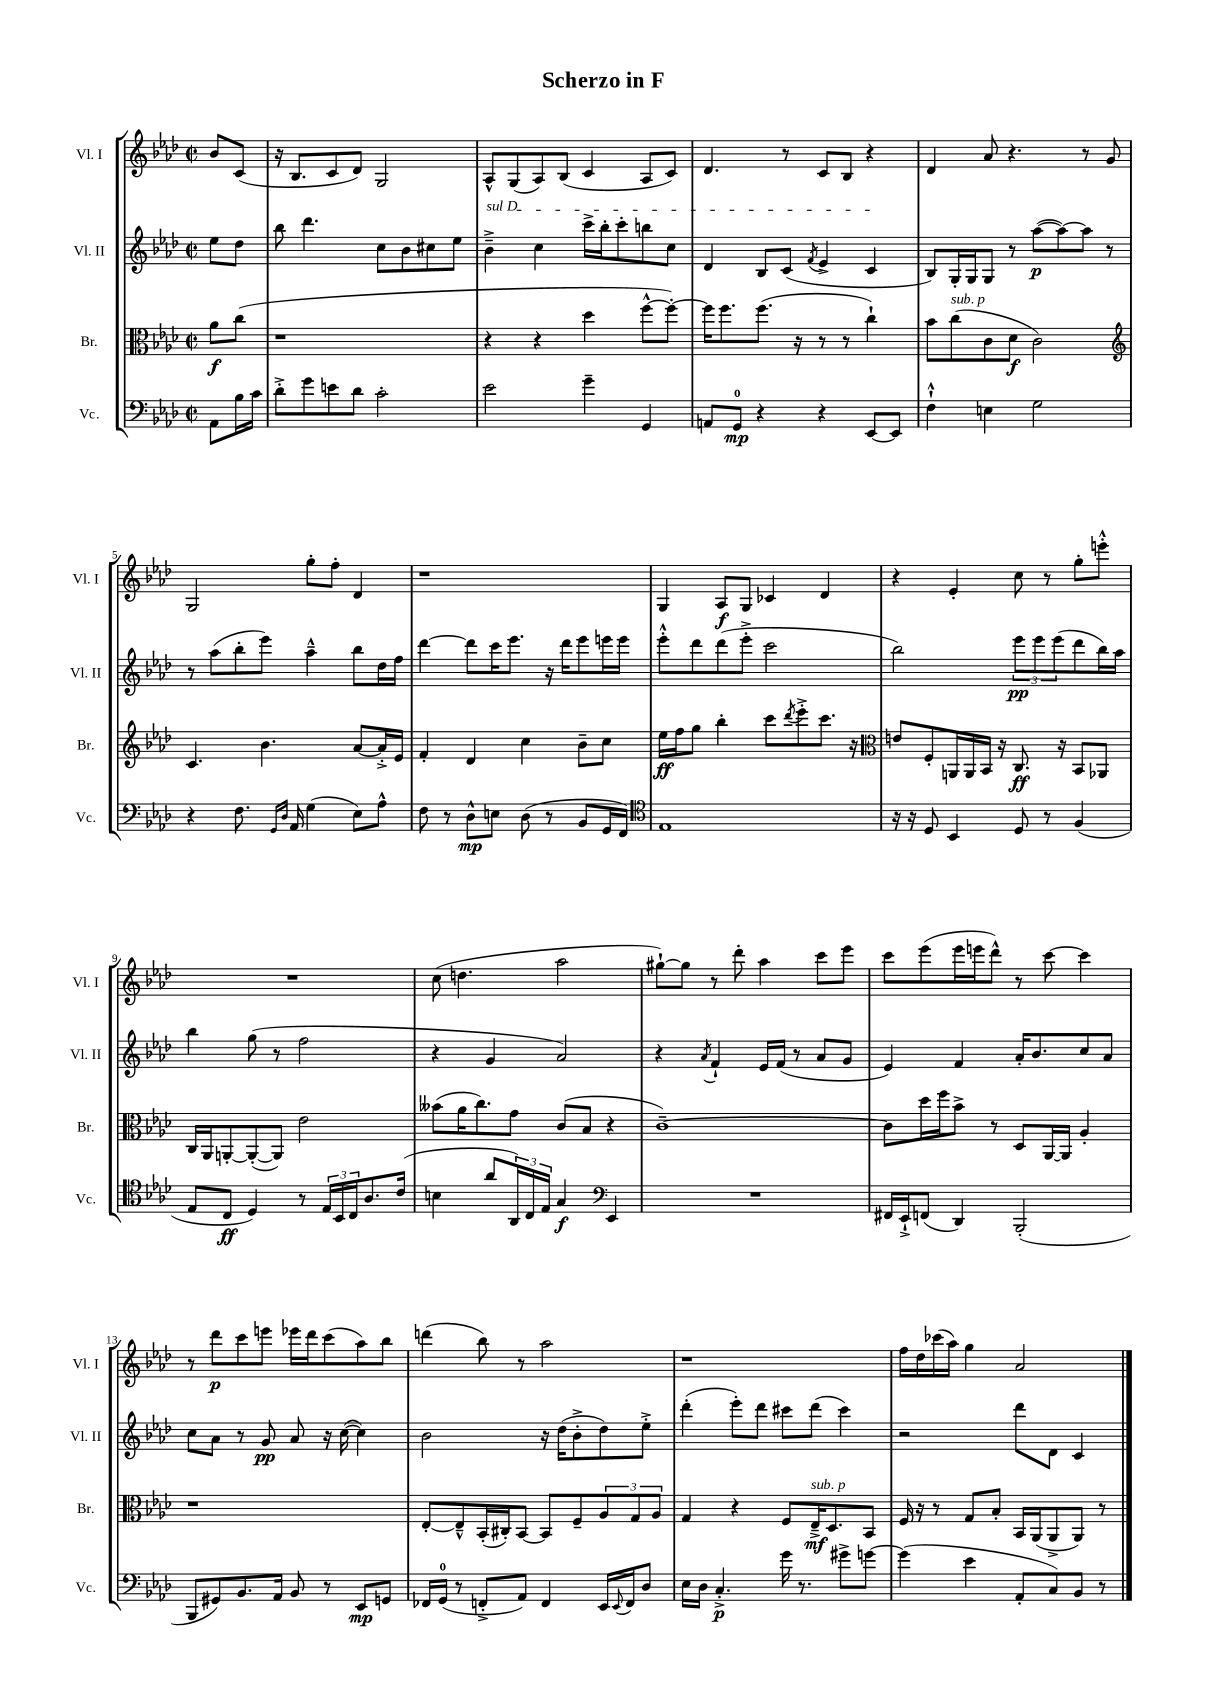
\header { title = "Scherzo in F" }
<<
\new StaffGroup <<
\new Staff = "s0" \with { instrumentName = "Vl. I" shortInstrumentName = "Vl. I" } {
    \clef treble \key aes \major \defaultTimeSignature \time 2/2 \partial 4
    bes'8 c'8( |
    r16 bes8. c'8 des'8) g2 |
    aes8-^ g8( aes8) bes8( c'4 aes8 c'8) |
    des'4. r8 c'8 bes8 r4 |
    des'4 aes'8 r4. r8 g'8 |
    g2 g''8-. f''8-. des'4 |
    r1 |
    g4 aes8\f g8 ces'4 des'4 |
    r4 ees'4-. c''8 r8 g''8-. e'''8-.-^ |
    R1 |
    c''8( d''4. aes''2 |
    gis''8~-!) gis''8 r8 des'''8-. aes''4 c'''8 ees'''8 |
    c'''8 ees'''8( ees'''16 e'''16 des'''8-^) r8 c'''8~ c'''4 |
    r8 des'''8\p c'''8 e'''8 ees'''16 des'''16 c'''8( aes''8) bes''8 |
    d'''4( bes''8) r8 aes''2 |
    r1 |
    f''16 des''16 ces'''16( aes''16) g''4 aes'2 \bar "|." |
}
\new Staff = "s1" \with { instrumentName = "Vl. II" shortInstrumentName = "Vl. II" } {
    \clef treble \key aes \major \defaultTimeSignature \time 2/2 \partial 4
    ees''8 des''8 |
    bes''8 des'''4. c''8 bes'8 cis''8 ees''8 |
    \once \override TextSpanner.bound-details.left.text = \markup { \italic "sul D" } bes'4--->\startTextSpan c''4 c'''16-> bes''16-. c'''8-. b''8 c''8 |
    des'4 bes8 c'8( \acciaccatura { f'8 } ees'4-> c'4\stopTextSpan |
    bes8) g16-. g16 g8 r8 aes''8~\p( aes''8~) aes''8 r8 |
    r8 aes''8( bes''8-. ees'''8) aes''4---^ bes''8 des''16 f''16 |
    des'''4~ des'''8 c'''16 ees'''8. r16 des'''16 ees'''8 e'''16 e'''16 |
    ees'''8-.-^ des'''8 des'''8( ees'''8-.-> c'''2 |
    bes''2) \tuplet 3/2 { ees'''8\pp ees'''8 ees'''8( } des'''8 bes''16) aes''16 |
    bes''4 g''8( r8 f''2 |
    r4 g'4 aes'2) |
    r4 \acciaccatura { aes'8 } f'4-! ees'16 f'16( r8 aes'8 g'8 |
    ees'4) f'4 aes'16-. bes'8. c''8 aes'8 |
    c''8 aes'8 r8 g'8\pp aes'8 r16 c''16~( c''4) |
    bes'2 r16 des''16( bes'8-.-> des''8) ees''8-.-> |
    des'''4-.( ees'''8-.) des'''8 cis'''8 des'''8( cis'''4) |
    r2 des'''8 des'8 c'4 \bar "|." |
}
\new Staff = "s2" \with { instrumentName = "Br." shortInstrumentName = "Br." } {
    \clef alto \key aes \major \defaultTimeSignature \time 2/2 \partial 4
    aes'8\f c''8( |
    r1 |
    r4 r4 des''4 f''8~-^ f''8~-.) |
    f''16 f''8. f''8.( r16 r8 r8 c''4-!) |
    bes'8 c''8^\markup { \italic "sub. p" }( c'8 des'8\f c'2) |
    \clef treble c'4. bes'4. aes'8~ aes'16-.-> ees'16 |
    f'4-. des'4 c''4 bes'8-- c''8 |
    ees''16\ff f''16 g''8 bes''4-. c'''8 \acciaccatura { des'''8 } ees'''8-.-> c'''8. r16 |
    \clef alto e'8 f8-. a,16 a,16 bes,16 r16 c8.\ff r16 bes,8 aes,8 |
    c16 aes,16 a,8~-. a,8~-.( a,8) ees'2 |
    beses'8( aes'16 c''8.) g'8 c'8( bes8 r4 |
    c'1~--) |
    c'8 des''16 f''16 bes'8-> r8 des8 aes,16~ aes,16 aes4-. |
    r1 |
    ees8~-. ees8---^ bes,16-.( cis16-.) bes,8~ bes,8 f8-- \tuplet 3/2 { aes8 g8 aes8 } |
    g4 r4 f8 ees16--->\mf^\markup { \italic "sub. p" } des8. bes,8 |
    f16 r16 r8 g8 bes8-. bes,16 aes,16( aes,8-> aes,8) r8 \bar "|." |
}
\new Staff = "s3" \with { instrumentName = "Vc." shortInstrumentName = "Vc." } {
    \clef bass \key aes \major \defaultTimeSignature \time 2/2 \partial 4
    aes,8 bes16 c'16 |
    des'8-.-> g'8 e'8 des'8 c'2-. |
    ees'2 g'4-- g,4 |
    a,8 g,8-0\mp r4 r4 ees,8~ ees,8 |
    f4-!-^ e4 g2 |
    r4 f8. \grace { g,16 des16 } aes,16 g4( ees8) aes8-^ |
    f8 r8 des8-^\mp e8 des8( r8 bes,8 g,16 f,16) |
    \clef tenor ees1 |
    r16 r16 des8 bes,4 des8 r8 f4( |
    ees8 c8\ff des4) r8 \tuplet 3/2 { ees16 bes,16 c16 } aes8. c'16( |
    b4 aes'8 \tuplet 3/2 { aes,16) c16 ees16 } g4\f \clef bass ees,4 |
    R1 |
    fis,16 ees,16-!-> f,8( des,4) bes,,2-.( |
    bes,,8 gis,8) bes,8. aes,16 bes,8 r8 ees,8\mp g,8 |
    fes,16 g,16-0( r8 f,8-.-> aes,8) f,4 ees,16 \appoggiatura { ees,8 } f,16 des8 |
    ees16 des16 c4.-.->\p g'16 r8. gis'8-> g'8~ |
    g'4( ees'4 aes,8-. c8) bes,8 r8 \bar "|." |
}
>>
>>
